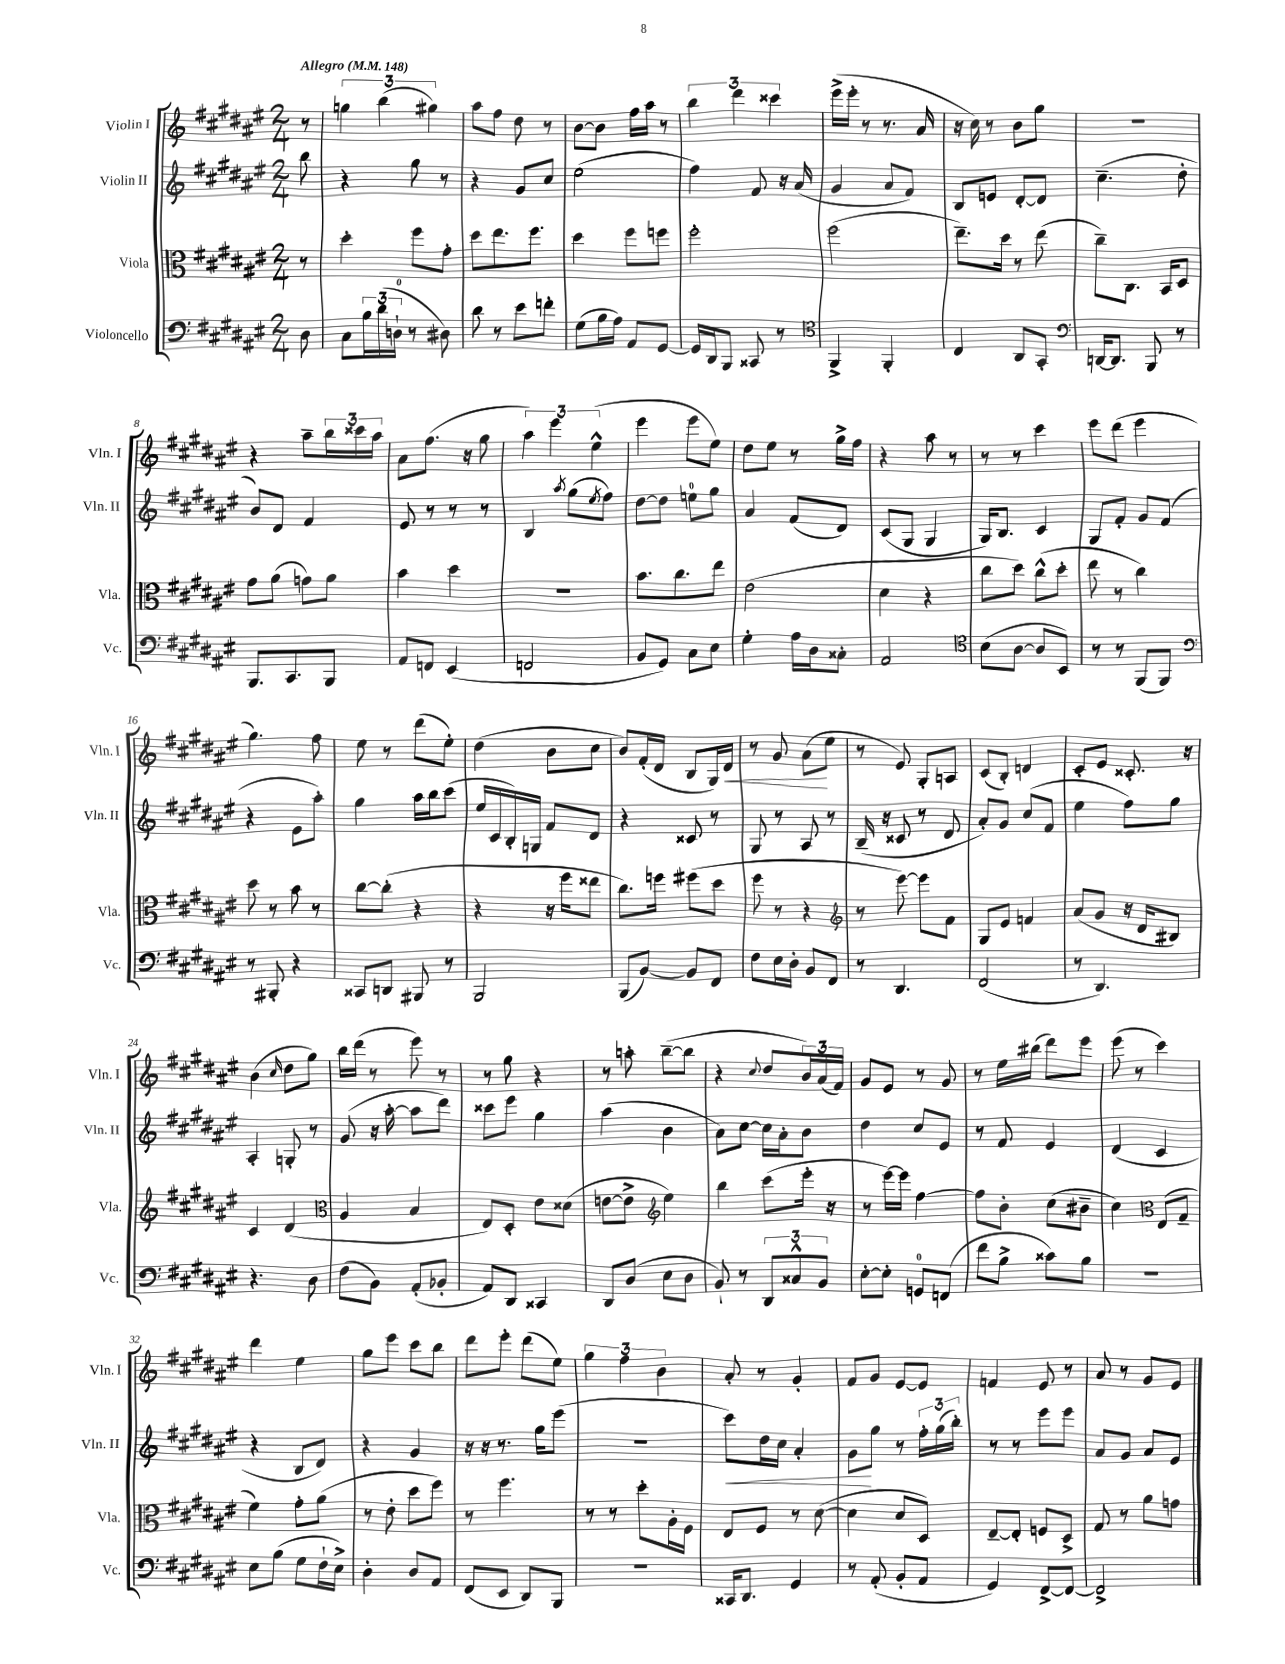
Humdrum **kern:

**kern	**kern	**kern	**kern
*staff4	*staff3	*staff2	*staff1
*clefF4	*clefC3	*clefG2	*clefG2
*k[f#c#g#d#a#e#]	*k[f#c#g#d#a#e#]	*k[f#c#g#d#a#e#]	*k[f#c#g#d#a#e#]
*M2/4	*M2/4	*M2/4	*M2/4
*MM148	*MM148	*MM148	*MM148
8D#\	8r	8bb\	8r
=	=	=	=
8C#\L	4dd#'\	4r	6gg\
24B\L	.	.	.
(24d#\	.	.	(6bb\
24D`\JJ	.	.	.
8r	8ff#\L	8gg#\	.
.	.	.	6gg#\)
8D#\)	8g#'\J	8r	.
=	=	=	=
8d#\	8dd#\L	4r	8aa#\L
8r	8.ee#\	.	8ff#\J
8e#\L	.	8g#/L	8dd#\
.	8.ff#\J	.	.
8f'\J	.	8cc#/J	8r
=	=	=	=
(8G#\L	4dd#\	(2ee#\	[8b\L
16B\L	.	.	8b\]J
16A#\JJ)	.	.	.
8AA#/L	8ff#\L	.	16ff#\LL
.	.	.	16aa#\JJ
[8GG#/J	8ff\J	.	8r
=	=	=	=
16GG#/]LL	2ff#'\	4ff#\)	6bb\
16DD#/J	.	.	.
8BBB/J	.	.	.
.	.	.	6ddd#\
8CC##/	.	8f#/	.
.	.	.	6ccc##\
8r	.	16r	.
.	.	(16a#/	.
=	=	=	=
*clefC4	*	*	*
4FF#^/	(2ff#\	4g#/	(16eee#^\LL
.	.	.	16eee#'\JJ
.	.	.	8r
4FF#'/	.	8a#/L	8.r
.	.	8f#/J)	.
.	.	.	16a#/
=	=	=	=
4C#/	8.ee#~\L)	8B/L	16r
.	.	.	16cc#\)
.	.	8e/J	8r
.	16dd#\Jk	.	.
8AA#/L	8r	[8d#'/L	8b\L
8GG#'/J	(8ee#\	8d#/]J	8gg#\J
=	=	=	=
*clefF4	*	*	*
[16DD/LK	8cc#~\L)	(4.cc#~\	2r
8.DD/]J	.	.	.
.	8.C#\J	.	.
8BBB/	.	.	.
.	16BB/LK	.	.
8r	8D#/J	8dd#'\	.
=	=	=	=
8.BBB/L	8g#\L	8b/L)	4r
.	(8a#\J	8d#/J	.
8.CC#/	.	.	.
.	8g\L)	4f#/	8aa#~\L
8BBB/J	8a#\J	.	24bb\L
.	.	.	24ccc##\
.	.	.	24aa#\JJ
=	=	=	=
8AA#/L	4b\	8e#/	8a#\L
8FF/J	.	8r	(8.ff#\J
(4EE#/	4dd#\	8r	.
.	.	.	16r
.	.	8r	8gg#\
=	=	=	=
2FF/	2r	4B/	6aa#\)
.	.	.	6eee#\
.	.	8qaa#/	.
.	.	(8gg#\L	.
.	.	.	(6ee#^^\
.	.	8qee#/	.
.	.	8ff#\J)	.
=	=	=	=
8BB/L	8.b\L	[8dd#\L	4eee#\
8GG#/J)	.	8dd#\]J	.
.	8.cc#\	.	.
8C#\L	.	8ee\L	8eee#\L
8E#\J	8ee#\J	8gg#\J	8ee#\J)
=	=	=	=
4G#'\	(2e#\	4a#/	8dd#\L
.	.	.	8ee#\J
16A#\LL	.	(8f#/L	8r
16D#\J	.	.	.
8C##'\J	.	8d#/J)	16gg#^\LL
.	.	.	16ff#\JJ
=	=	=	=
2AA#/	4d#\	(8c#/L	4r
.	.	8G#/J	.
.	4r	4G#/	8aa#\
.	.	.	8r
=	=	=	=
*clefC4	*	*	*
(8B\L	8cc#\L	16G#/LK)	8r
.	.	8.B/J	.
[8A#\J	8dd#\J)	.	8r
8A#/]L	(8cc#^^\L	4c#/	4ccc#\
8BB/J)	8dd#'\J	.	.
=	=	=	=
8r	8ee#\	8G#/L	8eee#\L
8r	8r	8f#'/J	(8ddd#\J
(8FF#/L	4cc#\)	8g#/L	4eee#\
8FF#/J)	.	(8f#/J	.
=	=	=	=
*clefF4	*	*	*
8r	8dd#\	4r	4.gg#\)
8BBB#'/	8r	.	.
4r	8b\	8e#\L	.
.	8r	8aa#'\J)	8ff#\
=	=	=	=
8CC##/L	[8cc#\L	4gg#\	8ee#\
8DD/J	(8cc#'\]J	.	8r
8BBB#/	4r	16aa#\LL	(8ddd#\L
.	.	16bb\J	.
8r	.	(8ccc#\J	8ee#'\J)
=	=	=	=
2BBB/	4r	16ee#/LL	(4dd#\
.	.	16c#/	.
.	.	16B'/)	.
.	.	16G/JJ	.
.	16r	8f#/L	8b\L
.	16ff#\LK	.	.
.	8ee##\J	8d#/J	8cc#\J
=	=	=	=
(8BBB/L	8.cc#\L)	4r	8b/L)
[8BB/J)	.	.	(16f#'/L
.	16ff\Jk	.	16d#/JJ
8BB/]L	(8ff#\L	8c##/	8B/L
8FF#/J	8dd#\J	8r	16G#/L)
.	.	.	16d#/JJ
=	=	=	=
8F#\L	8ff#\	8G#/	8r
16E#\L	8r	8r	8g#/
16D#'\JJ	.	.	.
8BB/L	4r	8A#/	(8a#\L
8FF#/J	.	8r	8ee#\J
=	=	=	=
*	*clefG2	*	*
8r	8r	(16B~/	8r
.	.	16r	.
4.DD#/	[8eee#\)	8c##/	8e#/)
.	8eee#\]L	8r	8G#'/L
.	8f#\J	8d#/	8A/J
=	=	=	=
(2FF#/	8G#/L	8a#'/L)	(8c#/L
.	8e#/J	8g#/J	8B'/J)
.	4f/	(8cc#/L	4d/
.	.	8f#/J	.
=	=	=	=
8r	(8a#/L	4ee#\	8c#'/L
4.DD#/)	8g#/J	.	8e#/J
.	16r	8ff#\L)	8.c##'/
.	16d#/LK	.	.
.	8B#/J)	8gg#\J	.
.	.	.	16r
=	=	=	=
4.r	4c#/	4A#'/	(4b\
.	.	.	16qqcc#/
.	(4d#/	8G'/	8dd#\L
8D#\	.	8r	8gg#\J)
=	=	=	=
*	*clefC3	*	*
(8F#\L	4A#/	(8g#/	16bb\LL
.	.	.	(16ddd#\JJ
8BB\J)	.	16r	8r
.	.	[16aa#'\	.
(8AA#'/L	4B/	8aa#\]L	8eee#\)
8BB-'/J	.	8ddd#\J)	8r
=	=	=	=
8AA#/L)	8E#/L)	8ccc##\L	8r
8DD#/J	8D#'/J	8eee#\J	8gg#\
4CC##/	8e#\L	4gg#\	4r
.	(8d##\J	.	.
=	=	=	=
8DD#/L	[8e\L	(4aa#\	8r
(8D#/J	8e^\]J	.	8aa'\
*	*clefG2	*	*
8E#\L	4ee#\)	4b\	([8bb~\L
8D#\J	.	.	8bb\]J
=	=	=	=
8BB`/)	4bb\	8a#\L)	4r
8r	.	[8cc#\J	.
.	.	.	8qqcc#/
12DD#/L	(8ccc#\L	16cc#\]LL	8dd#/L
.	.	16a#'\J	.
12C##^^/	.	.	.
.	16eee#'\Jk	8b\J	24b/L)
12BB/J	.	.	(24a#/
.	16r	.	.
.	.	.	24f#/JJ)
=	=	=	=
[8E#'\L	8r	4dd#\	8g#/L
8E#'\]J	[16eee#\LL)	.	8e#/J
.	16eee#\]JJ	.	.
8GG/L	[4ff#\	8cc#/L	8r
(8FF/J	.	8e#/J	8g#/
=	=	=	=
8f#\L	8ff#\]L	8r	8r
8B^\J	8b'\J	8f#/	16ee#\LL
.	.	.	(16bb#\JJ
8c##\L)	(8cc#\L	4e#/	8ddd#\L)
8B\J	8b#~\J	.	8eee#\J
=	=	=	=
2r	4cc#\)	(4d#/	(8eee#\
.	.	.	8r
*	*clefC3	*	*
.	(8E#/L	4c#/	4ccc#\)
.	8G#~/J	.	.
=	=	=	=
8E#\L	4f#\)	4r	4ddd#\
(8B\J	.	.	.
8G#\L	8g#'\L	8B/L	4ee#\
16F#`\L	(8a#\J	8d#/J)	.
16E#^\JJ)	.	.	.
=	=	=	=
4D#'\	8r	4r	8gg#\L
.	8e#'\	.	8eee#\J
8D#/L	8dd#\L	4g#/	8ccc#\L
8AA#/J	8ff#\J)	.	8bb\J
=	=	=	=
(8FF#/L	8r	16r	8ddd#\L
.	.	16r	.
8EE#/J	4.ff#\	8.r	8eee#'\J
8DD#/L)	.	.	(8ddd#\L
.	.	16gg#\LK	.
8BBB/J	.	(8eee#\J	8ee#\J)
=	=	=	=
2r	8r	2r	6gg#\
.	8r	.	.
.	.	.	6ff#\
.	8dd#'\L	.	.
.	.	.	6b\
.	16A#'\L	.	.
.	16F#\JJ	.	.
=	=	=	=
16CC##/LK	8E#/L	8ccc#\L)	8a#'/
8.DD#/J	.	.	.
.	8F#/J	16dd#\L	8r
.	.	16cc#\JJ	.
4GG#/	8r	4a#'/	4g#'/
.	([8d#\	.	.
=	=	=	=
8r	4d#\]	8g#\L	8f#/L
(8AA#'/	.	8gg#\J	8g#/J
8BB'/L	8d#/L	8r	[8e#/L
8AA#/J	8D#/J)	24ff#'\LL	8e#/]J
.	.	(24gg#\	.
.	.	24bb'\JJ)	.
=	=	=	=
4GG#/)	[8E#~/L	8r	4f/
.	8E#'/]J	8r	.
[8FF#^/L	8F/L	8eee#\L	8e#/
8FF#/_J	8D#^/J	8eee#\J	8r
=	=	=	=
2FF#^/]	8G#/	8a#/L	8a#/
.	8r	8g#/J	8r
.	8a#\L	8a#/L	8g#/L
.	8g\J	8e#/J	8e#/J
==	==	==	==
*-	*-	*-	*-
